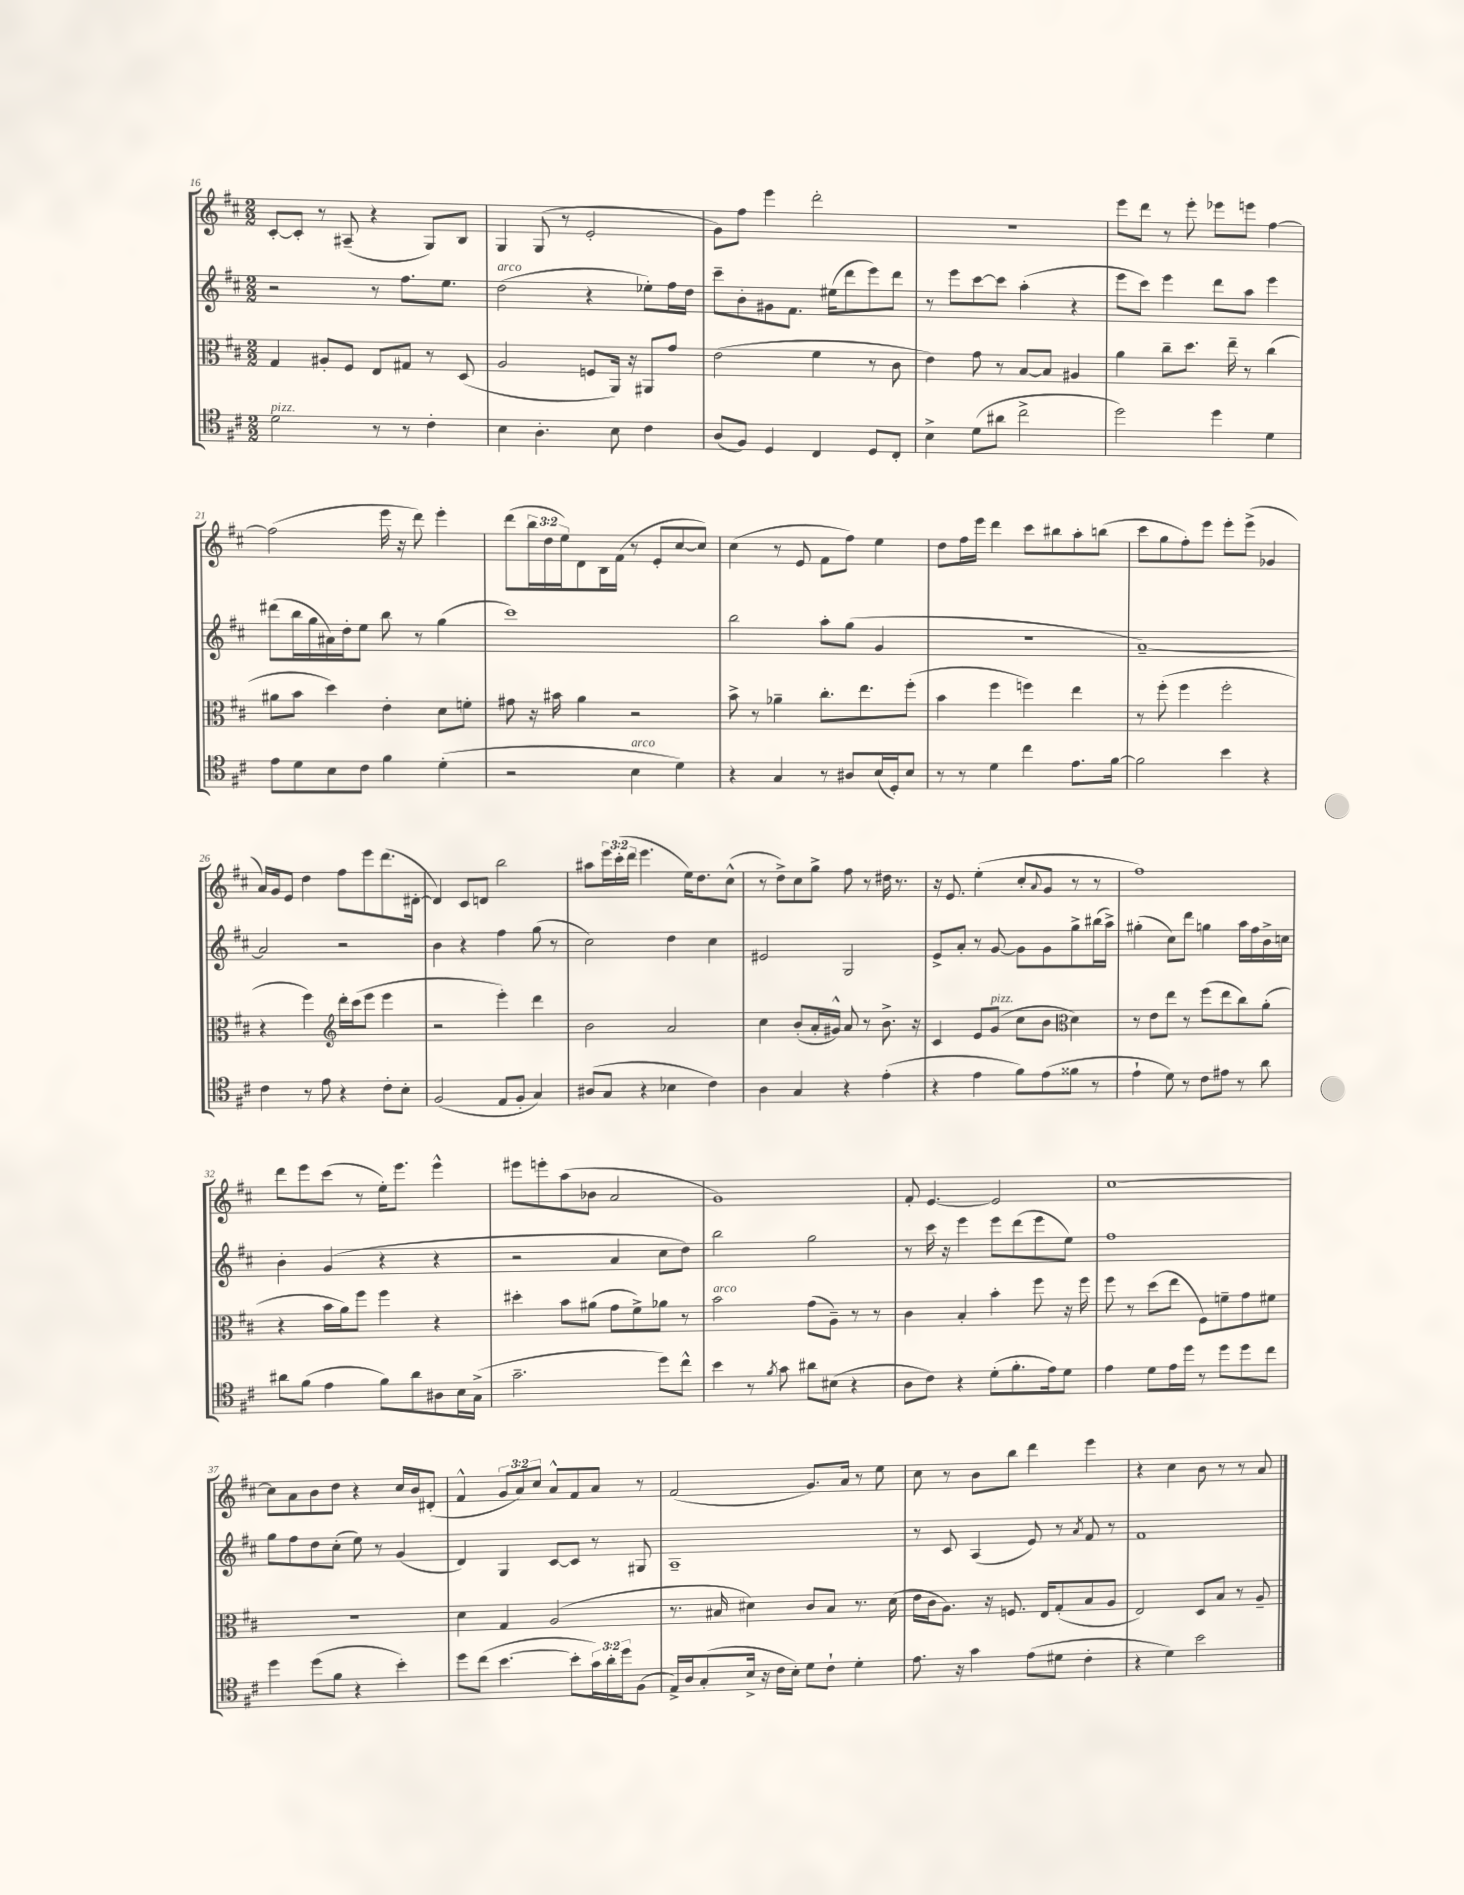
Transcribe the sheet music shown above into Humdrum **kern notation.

**kern	**kern	**kern	**kern
*part4	*part3	*part2	*part1
*staff4	*staff3	*staff2	*staff1
*clefC4	*clefC3	*clefG2	*clefG2
*k[f#c#]	*k[f#c#]	*k[f#c#]	*k[f#c#]
*M2/2	*M2/2	*M2/2	*M2/2
=16	=16	=16	=16
!LO:TX:a:i:t=pizz.	!	!	!
2d\	4G/	2r	[8c#'/L
.	.	.	8c#'/J]
.	8A#X'/L	.	8r
.	8F#/J	.	(8A#X~/
8r	8E/L	8r	4r
8r	8G#X/J	8.ff#\L	.
4c#'\	8r	.	8G/L)
.	.	8.ee\J	.
.	(8D/	.	8B/J
=17	=17	=17	=17
!	!	!LO:TX:a:i:t=arco	!
4B\	2A/	(2dd\	4G/
4.A'\	.	.	(8G/
.	.	.	8r
.	8Fn/L	4r	2e'/
8B\	16AA/Jk)	.	.
.	16r	.	.
4c#\	8AA#X/L	8ee-X'\L)	.
.	8g/J	16ff#\L	.
.	.	16dd\JJ	.
=18	=18	=18	=18
(8A/L	(2e\	8ccc#~\L	8g\L)
8F#/J)	.	8b'\	8ff#\J
4D/	.	8g#X\	4eee\
.	.	8.f#\J	.
4C#/	4f#\	.	2ddd'\
.	.	(16ee#X\KL	.
.	.	8ddd\	.
8D/L	8r	8eee\)	.
8C#'/J	8c#\	8ddd\J	.
=19	=19	=19	=19
4B^\	4e\)	8r	1r
.	.	8eee\L	.
(8d\L	8g\	[8ccc#\	.
8a#X\J	8r	8ccc#\J]	.
2cc#^\	[8B/L	(4aa'\	.
.	8B/J]	.	.
.	4A#X/	4r	.
=20	=20	=20	=20
2dd\)	4a\	8eee\L	8eee\L
.	.	8ccc#\J)	8ddd\J
.	8cc#~\L	4eee\	8r
.	8.dd\J	.	8eee'\
4dd\	.	8ddd\L	8eee-X\L
.	16ee~\	.	.
.	8r	8aa\J	8eeen\J
4d\	(4cc#\	4eee\	[4ff#\
!!LO:LB:g=z
=21	=21	=21	=21
8e\L	8a#X\L	(8ddd#X\L	(2ff#\]
8d\	8b\J	16bb\L	.
.	.	16gg\	.
8B\	4dd\)	16a#X\)	.
.	.	16dd'\J	.
8c#\J	.	8ee\J	.
4f#\	4e'\	8bb\	16eee\
.	.	.	16r
.	.	8r	8ddd\)
(4d'\	8d\L	(4gg\	4eee'\
.	8fn'\J	.	.
=22	=22	=22	=22
2r	8g#X\	1ccc#)	(8ddd\L
.	16r	.	24bb\L
.	.	.	24dd\
.	16b#X\	.	.
.	.	.	24ee\J)
.	4a\	.	8d\
.	.	.	16B\L
.	.	.	(16f#\JJ
!LO:TX:a:i:t=arco	!	!	!
4B\	2r	.	8r
.	.	.	8e'/L
4d\)	.	.	[8cc#/
.	.	.	8cc#/J])
=23	=23	=23	=23
4r	8b^\	2bb\	(4cc#\
.	8r	.	.
4G/	4a-X~\	.	8r
.	.	.	8e/
8r	8.cc#'\L	8aa'\L	8f#\L
8A#X/L	.	(8gg\J	8ff#\J)
.	8.ee\	.	.
(16B/L	.	4g/	4ee\
16D'/J)	.	.	.
8B/J	(8ff#'\J	.	.
=24	=24	=24	=24
8r	4b\	1r	8dd\L
8r	.	.	16ff#\L
.	.	.	16eee\JJ
4d\	4ff#\	.	4ddd\
4cc#\	4ffn\)	.	8ccc#\L
.	.	.	8bb#X\
8.e\L	4ee\	.	8aa'\
.	.	.	(8bbn\J
[16f#\Jk	.	.	.
=25	=25	=25	=25
2f#\]	8r	[1a~)	8ccc#\L
.	(8ff#'\	.	8gg\
.	4ff#\	.	8ff#'\)
.	.	.	8eee\J
4b\	2ff#'\	.	8eee'\L
.	.	.	(8eee^\J
4r	.	.	4g-X/
!!LO:LB:g=z
=26	=26	=26	=26
4c#\	4r	2a/]	16a/LL)
.	.	.	16g/J
.	.	.	8e/J
8r	4ff#\)	.	4dd\
8e\	.	.	.
*	*clefG2	*	*
4r	16ddd'\LL	2r	8ff#\L
.	(16ccc#\J	.	.
.	8eee\J	.	8eee\
8c#'\L	4eee\	.	(8.ddd\
8B'\J	.	.	.
.	.	.	[16d#X'\Jk
=27	=27	=27	=27
(2F#/	2r	4b\	4d#/])
.	.	4r	8c#/L
.	.	.	8dn/J
8E/L	4eee'\)	4ff#\	2bb\
8F#'/J	.	.	.
4G/)	4ddd\	(8gg\	.
.	.	8r	.
=28	=28	=28	=28
(8A#X/L	2b\	2cc#\)	8aa#X\L
8G/J	.	.	24eee\L
.	.	.	(24ccc#'\
.	.	.	24ddd\JJ
4r	.	.	4.eee\
4B-X\	2a/	4dd\	.
.	.	.	16ee\KL)
.	.	.	8.dd\
4c#\)	.	4cc#\	.
.	.	.	(8cc#^^\J
=29	=29	=29	=29
4A\	4cc#\	2e#X/	8r
.	.	.	8dd^\L)
4G/	(8b'/L	.	8cc#\
.	16a'/L	.	8gg^\J
.	16g#X^^/JJ)	.	.
4r	8a/	2G/	8ff#\
.	8r	.	8r
(4e'\	8.b^\	.	16dd#X\
.	.	.	8.r
.	16r	.	.
=30	=30	=30	=30
4r	4c#/	8e^/L	16r
.	.	.	8.e/
.	.	8a'/J	.
4e\	8e/L	8r	(4ee'\
!	!LO:TX:a:i:t=pizz.	!	!
.	(8g/J	[8g/	.
8f#\L)	8cc#\L	8g\L]	8cc#'/L
.	.	.	8qqa/
(8e\	8b\J	8g\	8g/J
*	*clefC3	*	*
8f##X\J	4d\)	8gg^\	8r
8r	.	(16bb#X\L	8r
.	.	16aa^\JJ)	.
=31	=31	=31	=31
4e`\	8r	(4gg#X'\	1ff#)
.	8e\L	.	.
8d\)	8ee\J	8cc#\L)	.
8r	8r	8ddd\J	.
8c#\L	(8ff#\L	4ggn\	.
8e#X\J	8ee\	.	.
8r	8cc#\)	16aa\LL	.
.	.	16ff#\	.
8a\	(8a'\J	16b^\	.
.	.	16ccn\JJ	.
!!LO:LB:g=z
=32	=32	=32	=32
8a#X\L	4r	4b'\	8ddd\L
(8f#\J	.	.	8eee\
4e\	16b\LL	(4g/	(8ccc#\J
.	16a\J)	.	.
.	8ff#\J	.	8r
8f#\L)	4ff#\	4r	16ee'\KL)
.	.	.	8.eee\J
8a#\	.	.	.
8A#X\	4r	4r	4eee^^\
16B\L	.	.	.
(16G^\JJ	.	.	.
=33	=33	=33	=33
2.g~\	4dd#X'\	2r	8eee#X\L
.	.	.	8eeen'\
.	8b\L	.	(8aa\
.	(8a#X\J	.	8b-X\J
.	8g\L	4a/	2a/
.	8f#^\)	.	.
8dd\L)	8a-X\J	8cc#\L	.
8cc#^^\J	8r	8dd\J)	.
=34	=34	=34	=34
!	!LO:TX:a:i:t=arco	!	!
4b\	2b\	2bb\	1g)
8r	.	.	.
8qf#/	.	.	.
8g\	.	.	.
8a#X\L	(8g\L	2gg\	.
(8B#X\J	8A~\J)	.	.
4r	8r	.	.
.	8r	.	.
=35	=35	=35	=35
8A\L	4c#\	8r	8f#'/
8c#\J)	.	16ccc#\	[4.e/
.	.	16r	.
4r	4B'/	4eee\	.
(8d'\L	4b'\	8eee\L	2e/]
8.f#'\	.	(8ddd\	.
.	8ff#\	8eee\	.
16e\k)	.	.	.
8d\J	16r	8ee\J)	.
.	16ff#\	.	.
=36	=36	=36	=36
4e\	8ff#\	1ff#	[1cc#
.	8r	.	.
8d\L	(8dd\L	.	.
16e\L	8ee\J	.	.
16dd\JJ	.	.	.
8r	8F#\L)	.	.
8dd\L	8fn~\	.	.
8dd\	8g\	.	.
8cc#\J	8f#X\J	.	.
!!LO:LB:g=z
=37	=37	=37	=37
4dd\	1r	8gg\L	8cc#\L]
.	.	8ff#\	8a\
(8dd\L	.	8dd\	8b\
8f#\J	.	(8cc#'\J	8dd\J
4r	.	8ee\)	4r
.	.	8r	.
4b'\)	.	(4g/	16cc#/LL
.	.	.	16b/J
.	.	.	(8d#X'/J
=38	=38	=38	=38
8dd\L	4d\	4d/)	4f#^^/
(8cc#\J	.	.	.
[4.b\	4G/	4G/	12g/L
.	.	.	12a/)
.	.	.	12cc#/J
.	(2A/	[8c#/L	8a^^/L
8b'\L]	.	8c#/J]	8f#/
24g\L)	.	8r	8a/J
24a'\	.	.	.
24dd\J	.	.	.
(8F#\J	.	8G#X/	8r
=39	=39	=39	=39
16E^/LL)	8.r	1A~	(2f#/
16A/J	.	.	.
(8G'/	.	.	.
.	16B#X/	.	.
16B^/Jk	4d#X\)	.	.
16r	.	.	.
16c#\LL	.	.	.
16B'\JJ)	.	.	.
8d\L	8c#/L	.	8.g/L)
8c#`\J	8B#/J	.	.
.	.	.	16a/Jk
4d'\	8.r	.	8r
.	.	.	8ee\
.	(16d#\	.	.
=40	=40	=40	=40
8.e\	16e\LL	8r	8cc#\
.	16c#\J	.	.
.	8.A\J)	8c#/	8r
16r	.	.	.
4g\	.	(4A/	8b\L
.	16r	.	.
.	8.Fn/	.	8bb\J
(8e\L	.	8e/)	4ddd\
.	16E/KL	.	.
8d#X\J	(8G'/	8r	.
.	.	8qa/	.
4c#'\	8B/	8f#/	4eee\
.	8A/J	8r	.
=41	=41	=41	=41
4r	2E/)	1f#	4r
4d\)	.	.	4cc#\
2b\	8D/L	.	8b\
.	8B/J	.	8r
.	8r	.	8r
.	8A~/	.	8a/
==	==	==	==
*-	*-	*-	*-
